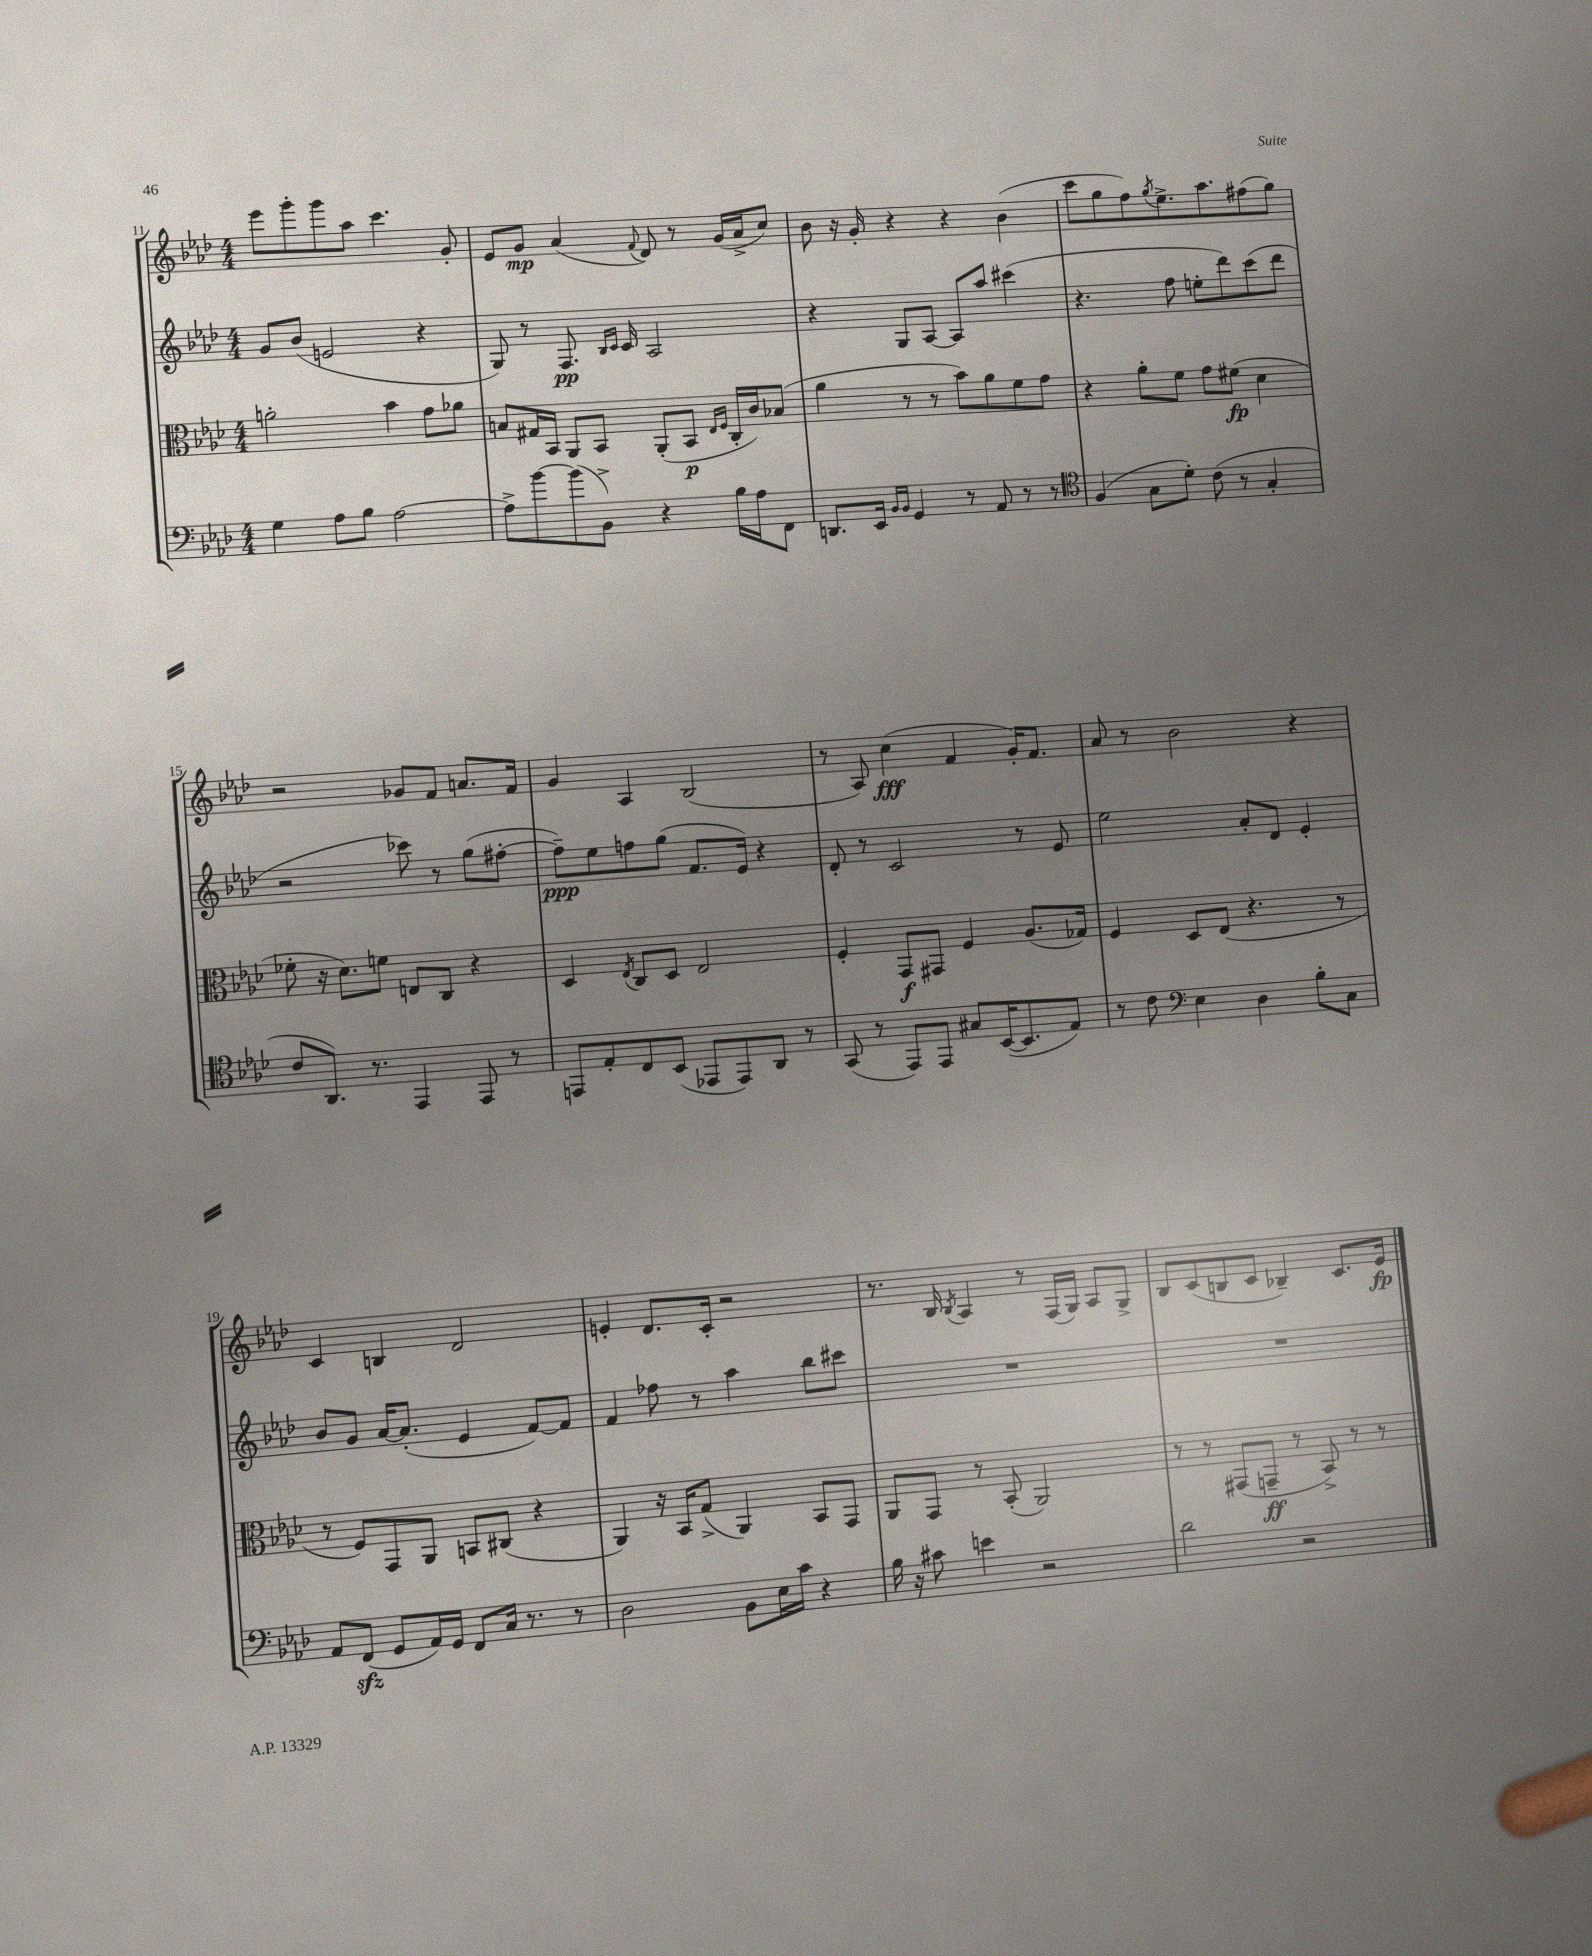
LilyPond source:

<<
\new StaffGroup <<
\new Staff = "s0" {
    \clef treble \key aes \major \numericTimeSignature \time 4/4
    ees'''8 g'''8-. g'''8 aes''8 c'''4. g'8-. |
    ees'8 g'8\mp aes'4( \appoggiatura { f'8 } des'8) r8 g'16( aes'16-> c''8) |
    bes'8 r16 g'16-. r4 r4 bes'4( |
    c'''8 g''8 f''8) \acciaccatura { g''8 } ees''8.-> aes''8. fis''8( g''8) |
    r2 ges'8 f'8 a'8. f'16 |
    g'4 aes4 bes2( |
    r8 aes8) c''4\fff( f'4 g'16-.) f'8. |
    aes'8 r8 bes'2 r4 |
    c'4 b4 des'2 |
    e'4-. des'8. c'16-. r2 |
    r8. bes16 \acciaccatura { bes8 } aes4 r8 f16( g16) aes8 g8-> |
    bes8 c'8( b8 c'8 bes4--) c'8. ees'16\fp \bar "|." |
}
\new Staff = "s1" {
    \clef treble \key aes \major \numericTimeSignature \time 4/4
    g'8 bes'8( e'2 r4 |
    g8) r8 f8.\pp \grace { bes16 c'16 } c'16 aes2 |
    r4 g8 aes8~ aes8 aes''8 cis'''4( |
    r4. f''8 e''8-. des'''8) c'''8( des'''8 |
    r2 ces'''8) r8 g''8( fis''8~-. |
    fis''8--\ppp) ees''8 f''8 g''8( f'8. ees'16) r4 |
    des'8-. r8 c'2 r8 ees'8 |
    ees''2 aes'8-. des'8 ees'4-. |
    bes'8 g'8 aes'16~ aes'8.-.( ees'4 f'8~) f'8 |
    f'4 fes''8 r8 aes''4 bes''8 cis'''8 |
    R1 |
    R1 \bar "|." |
}
\new Staff = "s2" {
    \clef alto \key aes \major \numericTimeSignature \time 4/4
    a'2-. bes'4 g'8 aes'8 |
    b8 gis16 bes,16 aes,8 bes,8 aes,8-.( bes,8\p \grace { ees16 f16 } c16-. c'16) bes8( |
    aes'4 r8 r8 bes'8) aes'8 f'8 g'8 |
    r4 aes'8-. f'8 g'8 fis'8\fp( des'4 |
    fes'8-. r16 des'8.) f'8 e8 c8 r4 |
    des4 \acciaccatura { ees8 } c8 des8 ees2 |
    f4-. g,8\f gis,8 f4 aes8.( ges16) |
    f4 des8 ees8( r4. r8 |
    r8 f8) g,8 aes,8 b,8 cis8( r4 |
    aes,4) r16 bes,16 g8->( aes,4) bes,8 g,8 |
    aes,8 g,8 r8 bes,8-.( aes,2) |
    r8 r8 gis,8( g,8--\ff r8 bes,8->) r8 r8 \bar "|." |
}
\new Staff = "s3" {
    \clef bass \key aes \major \numericTimeSignature \time 4/4
    g4 aes8 bes8 aes2~ |
    aes8-> bes'8~ bes'8( bes,8->) r4 bes16 aes16 f,8 |
    d,8. ees,16 \grace { bes,16 bes,16 } g,4 r8 aes,8 r8 r8 |
    \clef tenor f4( g8 des'8-.) c'8( r8 g4-. |
    c'8 aes,8.) r8. ees,4 ees,8 r8 |
    e,8 ees8-. c8 bes,8( ees,8 ees,8) aes,8 r8 |
    g,8( r8 ees,8) ees,8 gis8 bes,16~( bes,8. ees8) |
    r8 c'8 \clef bass ees4 des4 bes8-. c8 |
    aes,8 f,8\sfz( g,8 aes,16) g,16 f,8 c16 r8. r8 |
    des2 bes,8 ees16 c'16 r4 |
    bes16 r16 cis'8 e'4 r2 |
    des'2 r2 \bar "|." |
}
>>
>>
\layout { \context { \Score currentBarNumber = #11 } }
